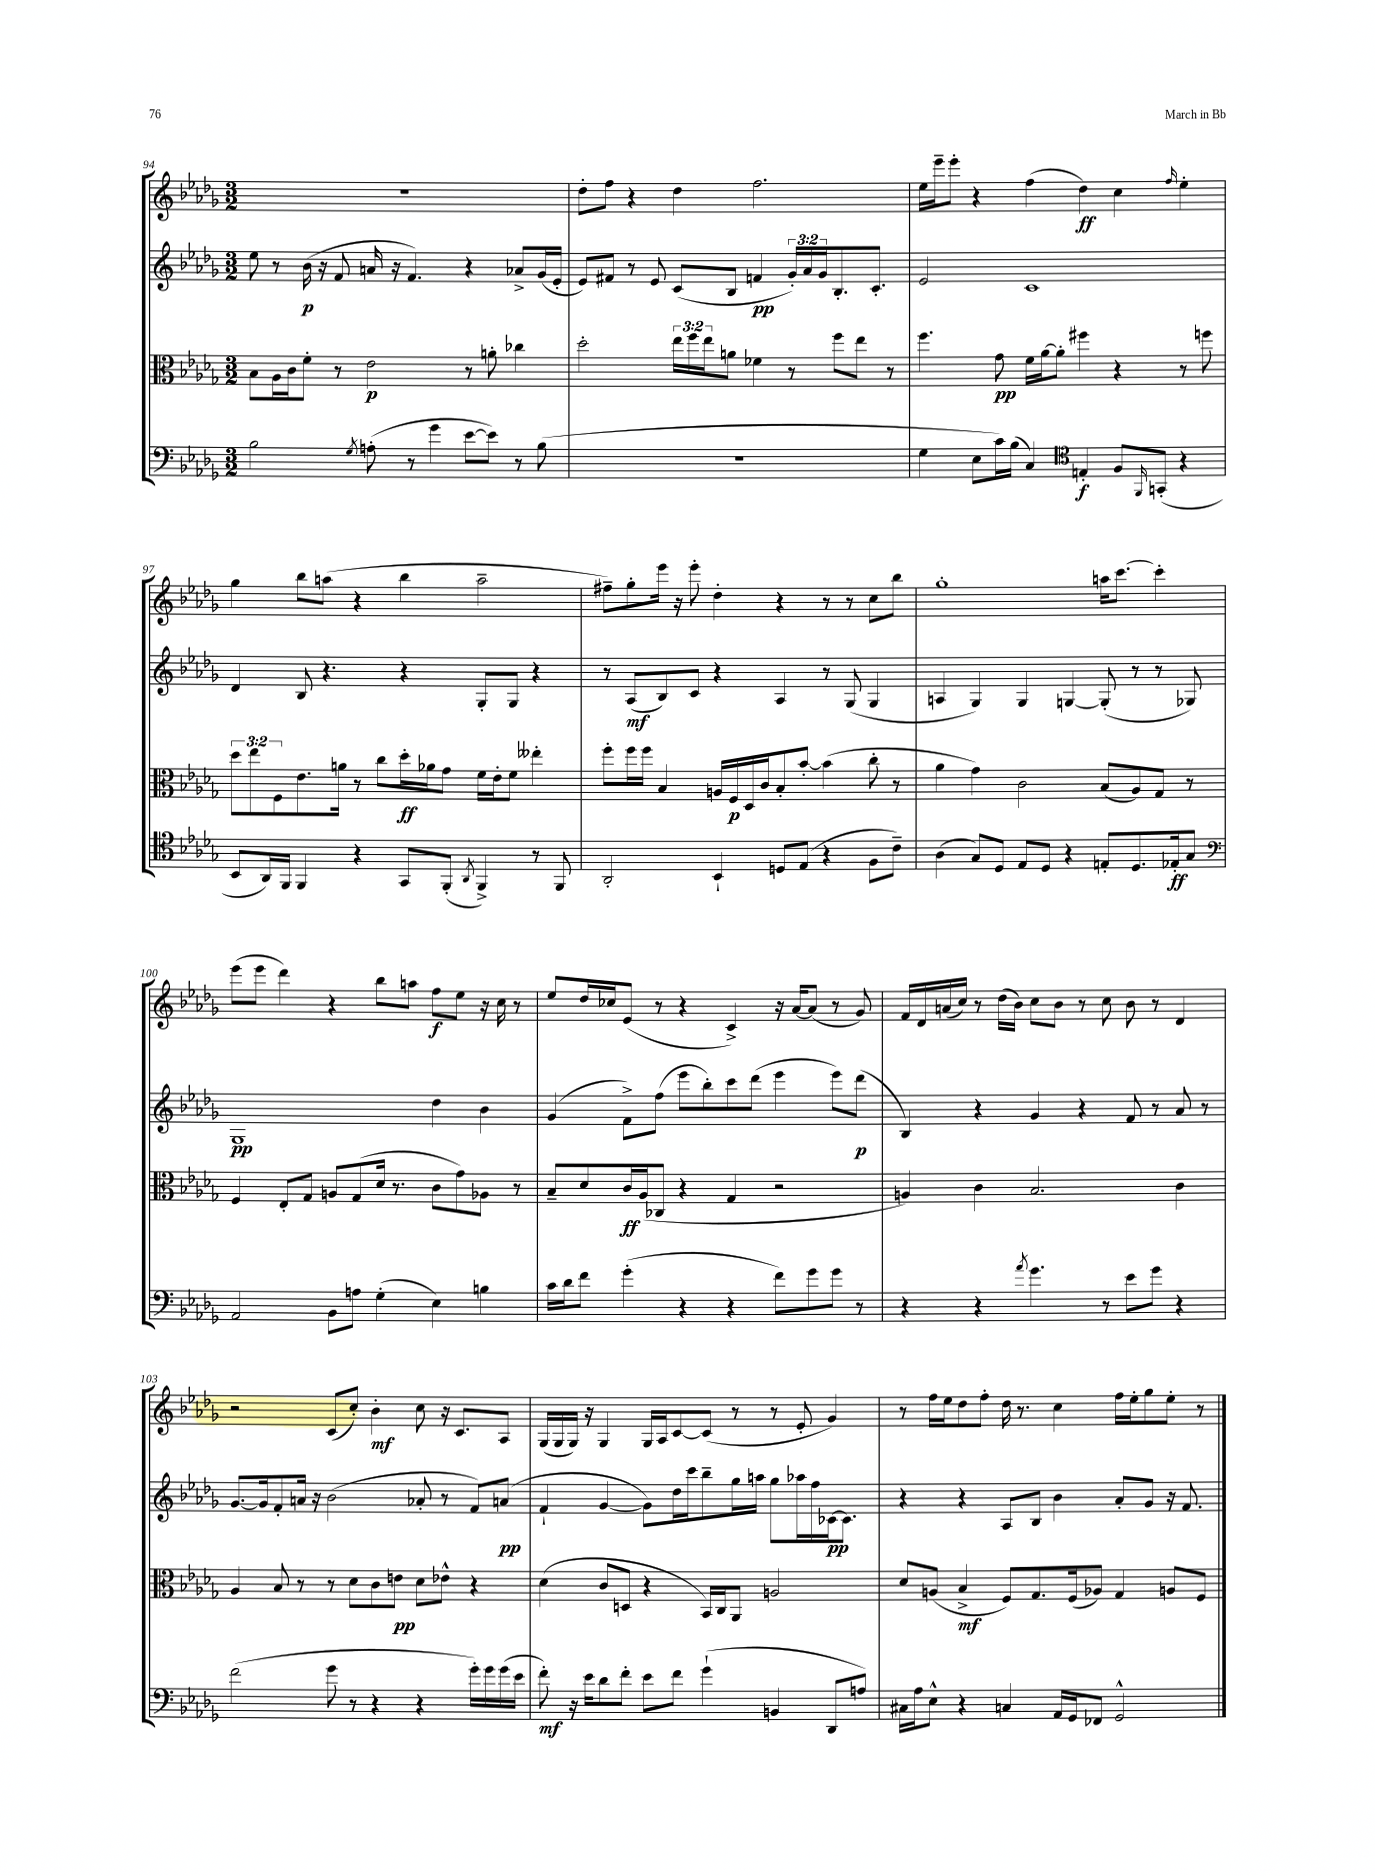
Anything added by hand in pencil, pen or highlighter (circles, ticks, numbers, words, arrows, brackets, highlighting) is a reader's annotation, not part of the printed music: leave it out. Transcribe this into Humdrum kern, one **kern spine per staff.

**kern	**kern	**kern	**kern
*staff4	*staff3	*staff2	*staff1
*clefF4	*clefC3	*clefG2	*clefG2
*k[b-e-a-d-g-]	*k[b-e-a-d-g-]	*k[b-e-a-d-g-]	*k[b-e-a-d-g-]
*M3/2	*M3/2	*M3/2	*M3/2
2B-\	8B-\L	8ee-\	1.r
.	16A-\L	8r	.
.	16c\J	.	.
.	8f'\J	(16b-\	.
.	.	16r	.
.	8r	8f/	.
8qG-/	.	.	.
(8A'\	2e-\	16a/	.
.	.	16r	.
8r	.	4.f/)	.
4g-\	.	.	.
[8e-\L	8r	4r	.
8e-\]J)	8a'\	.	.
8r	4cc-\	8a-^/L	.
(8B-\	.	(16g-/L	.
.	.	16e-'/JJ	.
=	=	=	=
1.r	2dd-'\	8e-/L)	8dd-'\L
.	.	8f#/J	8ff\J
.	.	8r	4r
.	.	8e-/	.
.	24ee-\LL	(8c/L	4dd-\
.	24ff\	.	.
.	24ee-\J	.	.
.	8a\J	8B-/J	.
.	4f-\	4f/	2.ff\
.	8r	24g-'/LL)	.
.	.	24a-/	.
.	.	24g-/J	.
.	8ff\L	8.B-'/	.
.	8ee-\J	.	.
.	.	8.c'/J	.
.	8r	.	.
=	=	=	=
4G-\	4.ff\	2e-/	16ee-\LL
.	.	.	16eee-~\J
.	.	.	8eee-'\J
8E-\L	.	.	4r
16c\L)	8g-\	.	.
(16B-\JJ	.	.	.
4C/)	16f\LL	1c	(4ff\
.	[16a-\J	.	.
.	8a-'\]J	.	.
*clefC4	*	*	*
4E'/	4ff#\	.	4dd-\)
8F/L	4r	.	4cc\
16qqFF/	.	.	.
(8GG'/J	.	.	.
.	.	.	16qqff/
4r	8r	.	4ee-'\
.	8ff\	.	.
=	=	=	=
8BB-/L	12dd-\L	4d-/	4gg-\
.	12ee-\	.	.
16AA-/L)	.	.	.
.	12F\	.	.
16FF/JJ	.	.	.
4FF/	8.e-\	8B-/	8bb-\L
.	.	4.r	(8aa\J
.	16a\Jk	.	.
4r	8r	.	4r
.	8cc\L	.	.
8GG-/L	16dd-'\L	4r	4bb-\
.	16a-\J	.	.
(8FF'/J	8g-\J	.	.
8qAA-/	.	.	.
4FF^/)	16f\LL	8G-'/L	2aa~\
.	16e-'\J	.	.
.	8f\J	8G-/J	.
8r	4ee--'\	4r	.
8FF/	.	.	.
=	=	=	=
2AA-'/	8ff'\L	8r	8ff#~\L)
.	16ff\L	(8A-/L	8gg-'\
.	16ff\JJ	.	.
.	4B-/	8B-/)	16eee-\Jk
.	.	.	16r
.	.	8c/J	8eee-'\
4BB-`/	16A/LL	4r	4dd-'\
.	16F/	.	.
.	16D-/	.	.
.	16c/J	.	.
8D/L	8B-'/	4A-/	4r
(8E-/J	[8b-'/J	.	.
4r	(4b-\]	8r	8r
.	.	(8G-/	8r
8F\L	8cc'\	4G-/	8cc\L
8c~\J)	8r	.	8bb-\J
=	=	=	=
(4A-\	4a-\	4A/	1gg-'
8G-/L)	4g-\)	4G-/)	.
8D-/J	.	.	.
8E-/L	2c\	4G-/	.
8D-/J	.	.	.
4r	.	[4G/	.
8E'/L	(8B-/L	(8G'/]	16aa\LK
.	.	.	[8.ccc\J
8.D-/	8A-/)	8r	.
.	8G-/J	8r	4ccc'\]
16E-'/k	.	.	.
8G-/J	8r	8G-/)	.
=	=	=	=
*clefF4	*	*	*
2AA-/	4F/	1G-	(8eee-\L
.	.	.	8eee-\J
.	8E-'/L	.	4ddd-\)
.	8G-/J	.	.
8BB-\L	8A/L	.	4r
8A\J	(8G-/	.	.
(4G-'\	16d-/Jk	.	8bb-\L
.	8.r	.	.
.	.	.	8aa\J
4E-\)	8c\L	4dd-\	8ff\L
.	8g-\)	.	8ee-\J
4B\	8A-\J	4b-\	16r
.	.	.	16cc\
.	8r	.	8r
=	=	=	=
16c\LL	8B-~/L	(4g-/	8ee-/L
16d-\J	.	.	.
8f\J	8d-/	.	16dd-/L
.	.	.	16cc-/J
(4g-'\	16c/L	8f^\L)	(8e-/J
.	(16A-/J	.	.
.	8C-/J	(8ff\J	8r
4r	4r	8eee-\L	4r
.	.	8bb-'\)	.
4r	4G-/	8ccc\	4c^/)
.	.	(8ddd-\J	.
8f\L)	2r	4eee-\	16r
.	.	.	[16a-/LK
8g-\	.	.	(8a-/]J
8g-\J	.	8eee-\L)	8r
8r	.	(8ddd-\J	8g-/)
=	=	=	=
4r	4A/)	4B-/)	16f/LL
.	.	.	16d-/
.	.	.	(16a/
.	.	.	16cc/JJ)
4r	4c\	4r	8r
.	.	.	(16dd-\LL
.	.	.	16b-\JJ)
8qa-/	.	.	.
4.g-\	2.B-/	4g-/	8cc\L
.	.	.	8b-\J
.	.	4r	8r
8r	.	.	8cc\
8e-\L	.	8f/	8b-\
8g-\J	.	8r	8r
4r	4c\	8a-/	4d-/
.	.	8r	.
=	=	=	=
(2f\	4A-/	[8.g-/L	2r
.	.	16g-/]k	.
.	8B-/	8f'/	.
.	8r	16a/Jk	.
.	.	16r	.
8g-\	8r	(2b-\	(8c/L
8r	8d-\L	.	8cc'/J)
4r	8c\	.	4b-'\
.	8e\J	.	.
4r	8d-\L	8a-'/	8cc\
.	8e-^^\J	8r	16r
.	.	.	8.c/L
16g-'\LL)	4r	8f/L)	.
16g-\	.	.	.
(16g-\	.	(8a/J	8A-/J
16e-\JJ	.	.	.
=	=	=	=
8f'\)	(4d-\	4f`/	(16G-/LL
.	.	.	16G-/
16r	.	.	16G-/JJ)
16e-\LK	.	.	16r
8d-\	8c/L	[4g-/	4G-/
8f'\J	8D/J	.	.
8e-\L	4r	8g-\]L)	16G-/LL
.	.	.	16A-/J
8f\J	.	16dd-\L	[8c/
.	.	16ccc\J	.
(4g-`\	16BB-/LL)	8bb-~\	(8c/]J
.	16C/J	.	.
.	8AA-/J	16gg-\L	8r
.	.	16aa\JJ	.
4BB/	2A/	8gg-\L	8r
.	.	16aa-\L	8e-'/
.	.	16ff\	.
8DD-/L	.	[16c-\J	4g-/)
.	.	8.c-\]J	.
8A/J)	.	.	.
=	=	=	=
16C#\LL	8d-/L	4r	8r
16A-\J	.	.	.
8E-^^\J	(8A/J	.	16ff\LL
.	.	.	16ee-\J
4r	4B-^/	4r	8dd-\
.	.	.	8ff'\J
4C/	8F/L)	8A-/L	16dd-\
.	.	.	8.r
.	8.G-/	8B-/J	.
16AA-/LL	.	4b-\	4cc\
16GG-/J	(16F/k	.	.
8FF-/J	8A-/J)	.	.
2GG-^^/	4G-/	8a-'/L	16ff\LL
.	.	.	16ee-'\J
.	.	8g-/J	8gg-\
.	8A/L	16r	8ee-'\J
.	.	8.f/	.
.	8F/J	.	8r
==	==	==	==
*-	*-	*-	*-
